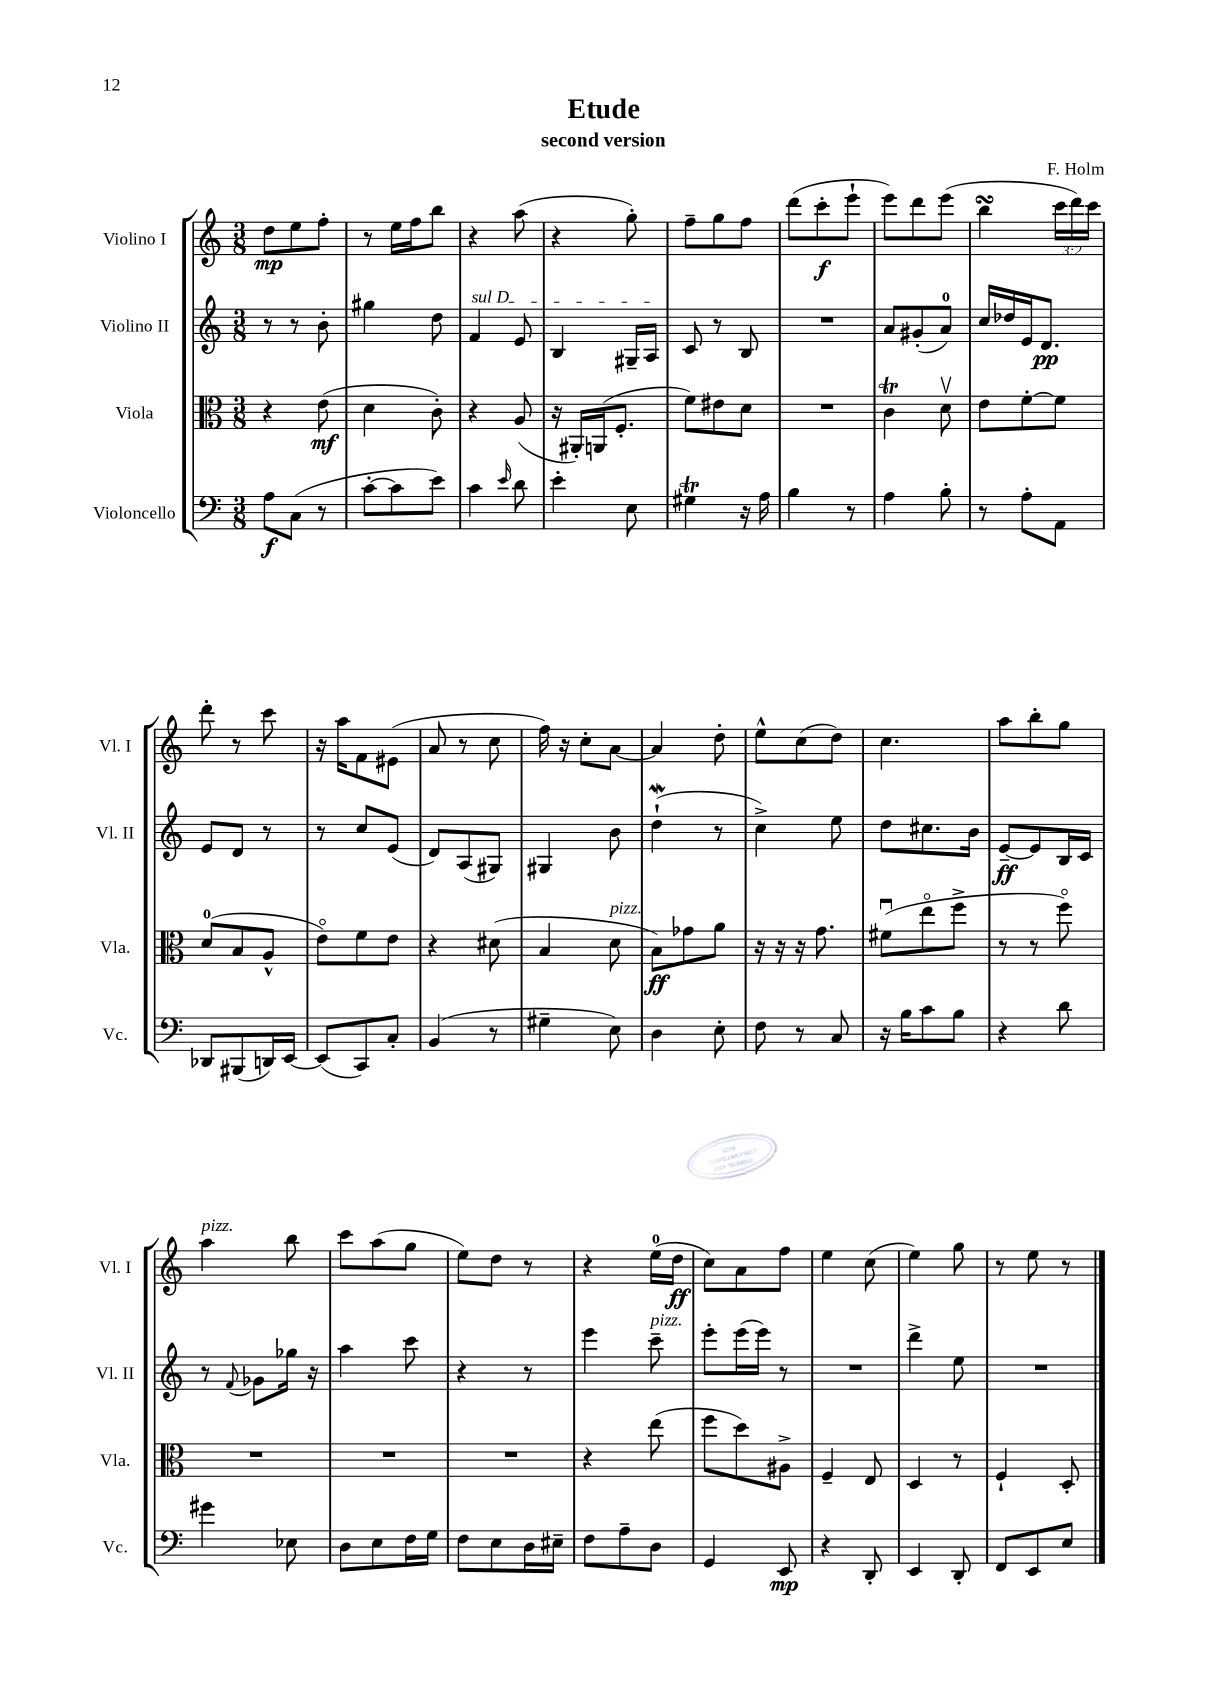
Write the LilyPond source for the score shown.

\header { title = "Etude" composer = "F. Holm" subtitle = "second version" }
<<
\new StaffGroup <<
\new Staff = "s0" \with { instrumentName = "Violino I" shortInstrumentName = "Vl. I" } {
    \clef treble \key c \major \numericTimeSignature \time 3/8 \override Staff.TupletNumber.text = #tuplet-number::calc-fraction-text
    d''8\mp e''8 f''8-. |
    r8 e''16 f''16 b''8 |
    r4 a''8( |
    r4 g''8-.) |
    f''8-- g''8 f''8 |
    d'''8( c'''8-.\f e'''8-! |
    e'''8) d'''8 e'''8( |
    b''4\turn \tuplet 3/2 { c'''16 d'''16) c'''16 } |
    d'''8-. r8 c'''8 |
    r16 a''16 f'8 eis'8( |
    a'8 r8 c''8 |
    f''16) r16 c''8-. a'8~ |
    a'4 d''8-. |
    e''8-^ c''8( d''8) |
    c''4. |
    a''8 b''8-. g''8 |
    a''4^\markup { \italic "pizz." } b''8 |
    c'''8 a''8( g''8 |
    e''8) d''8 r8 |
    r4 e''16-0( d''16\ff |
    c''8) a'8 f''8 |
    e''4 c''8( |
    e''4) g''8 |
    r8 e''8 r8 \bar "|." |
}
\new Staff = "s1" \with { instrumentName = "Violino II" shortInstrumentName = "Vl. II" } {
    \clef treble \key c \major \numericTimeSignature \time 3/8
    r8 r8 b'8-. |
    gis''4 d''8 |
    \once \override TextSpanner.bound-details.left.text = \markup { \italic "sul D" } f'4\startTextSpan e'8 |
    b4 gis16-- a16\stopTextSpan |
    c'8 r8 b8 |
    R4. |
    a'8 gis'8-.( a'8-0) |
    c''16 des''16 e'16 d'8.\pp |
    e'8 d'8 r8 |
    r8 c''8 e'8( |
    d'8) a8( gis8) |
    gis4 b'8 |
    d''4-!\mordent( r8 |
    c''4->) e''8 |
    d''8 cis''8. b'16 |
    e'8~--\ff e'8 b16 c'16 |
    r8 \appoggiatura { f'8 } ges'8 ges''16 r16 |
    a''4 c'''8 |
    r4 r8 |
    e'''4 c'''8--^\markup { \italic "pizz." } |
    e'''8-. e'''16( e'''16) r8 |
    R4. |
    d'''4-> e''8 |
    R4. \bar "|." |
}
\new Staff = "s2" \with { instrumentName = "Viola" shortInstrumentName = "Vla." } {
    \clef alto \key c \major \numericTimeSignature \time 3/8
    r4 e'8\mf( |
    d'4 c'8-.) |
    r4 a8( |
    r16 ais,16-.) a,16( f8.-. |
    f'8) eis'8 d'8 |
    R4. |
    c'4\trill d'8\upbow |
    e'8 f'8~-. f'8 |
    d'8-0( b8 a8-^ |
    e'8\flageolet) f'8 e'8 |
    r4 dis'8( |
    b4 d'8^\markup { \italic "pizz." } |
    b8\ff) ges'8 a'8 |
    r16 r16 r16 g'8. |
    fis'8\downbow( e''8\flageolet f''8-> |
    r8 r8 f''8\flageolet) |
    R4. |
    R4. |
    R4. |
    r4 e''8( |
    f''8 d''8) ais8-> |
    f4-- e8 |
    d4 r8 |
    f4-! d8-. \bar "|." |
}
\new Staff = "s3" \with { instrumentName = "Violoncello" shortInstrumentName = "Vc." } {
    \clef bass \key c \major \numericTimeSignature \time 3/8
    a8\f c8( r8 |
    c'8~-. c'8 e'8) |
    c'4 \grace { e'16 } d'8 |
    e'4-. e8 |
    gis4\trill r16 a16 |
    b4 r8 |
    a4 b8-. |
    r8 a8-. a,8 |
    des,8 bis,,8( d,16) e,16~ |
    e,8( c,8) c8-. |
    b,4( r8 |
    gis4-- e8) |
    d4 e8-. |
    f8 r8 c8 |
    r16 b16 c'8 b8 |
    r4 d'8 |
    gis'4 ees8 |
    d8 e8 f16 g16 |
    f8 e8 d16 eis16-- |
    f8 a8-- d8 |
    g,4 e,8\mp |
    r4 d,8-. |
    e,4 d,8-. |
    f,8 e,8 e8 \bar "|." |
}
>>
>>
\layout { \context { \Score \remove "Bar_number_engraver" } }
